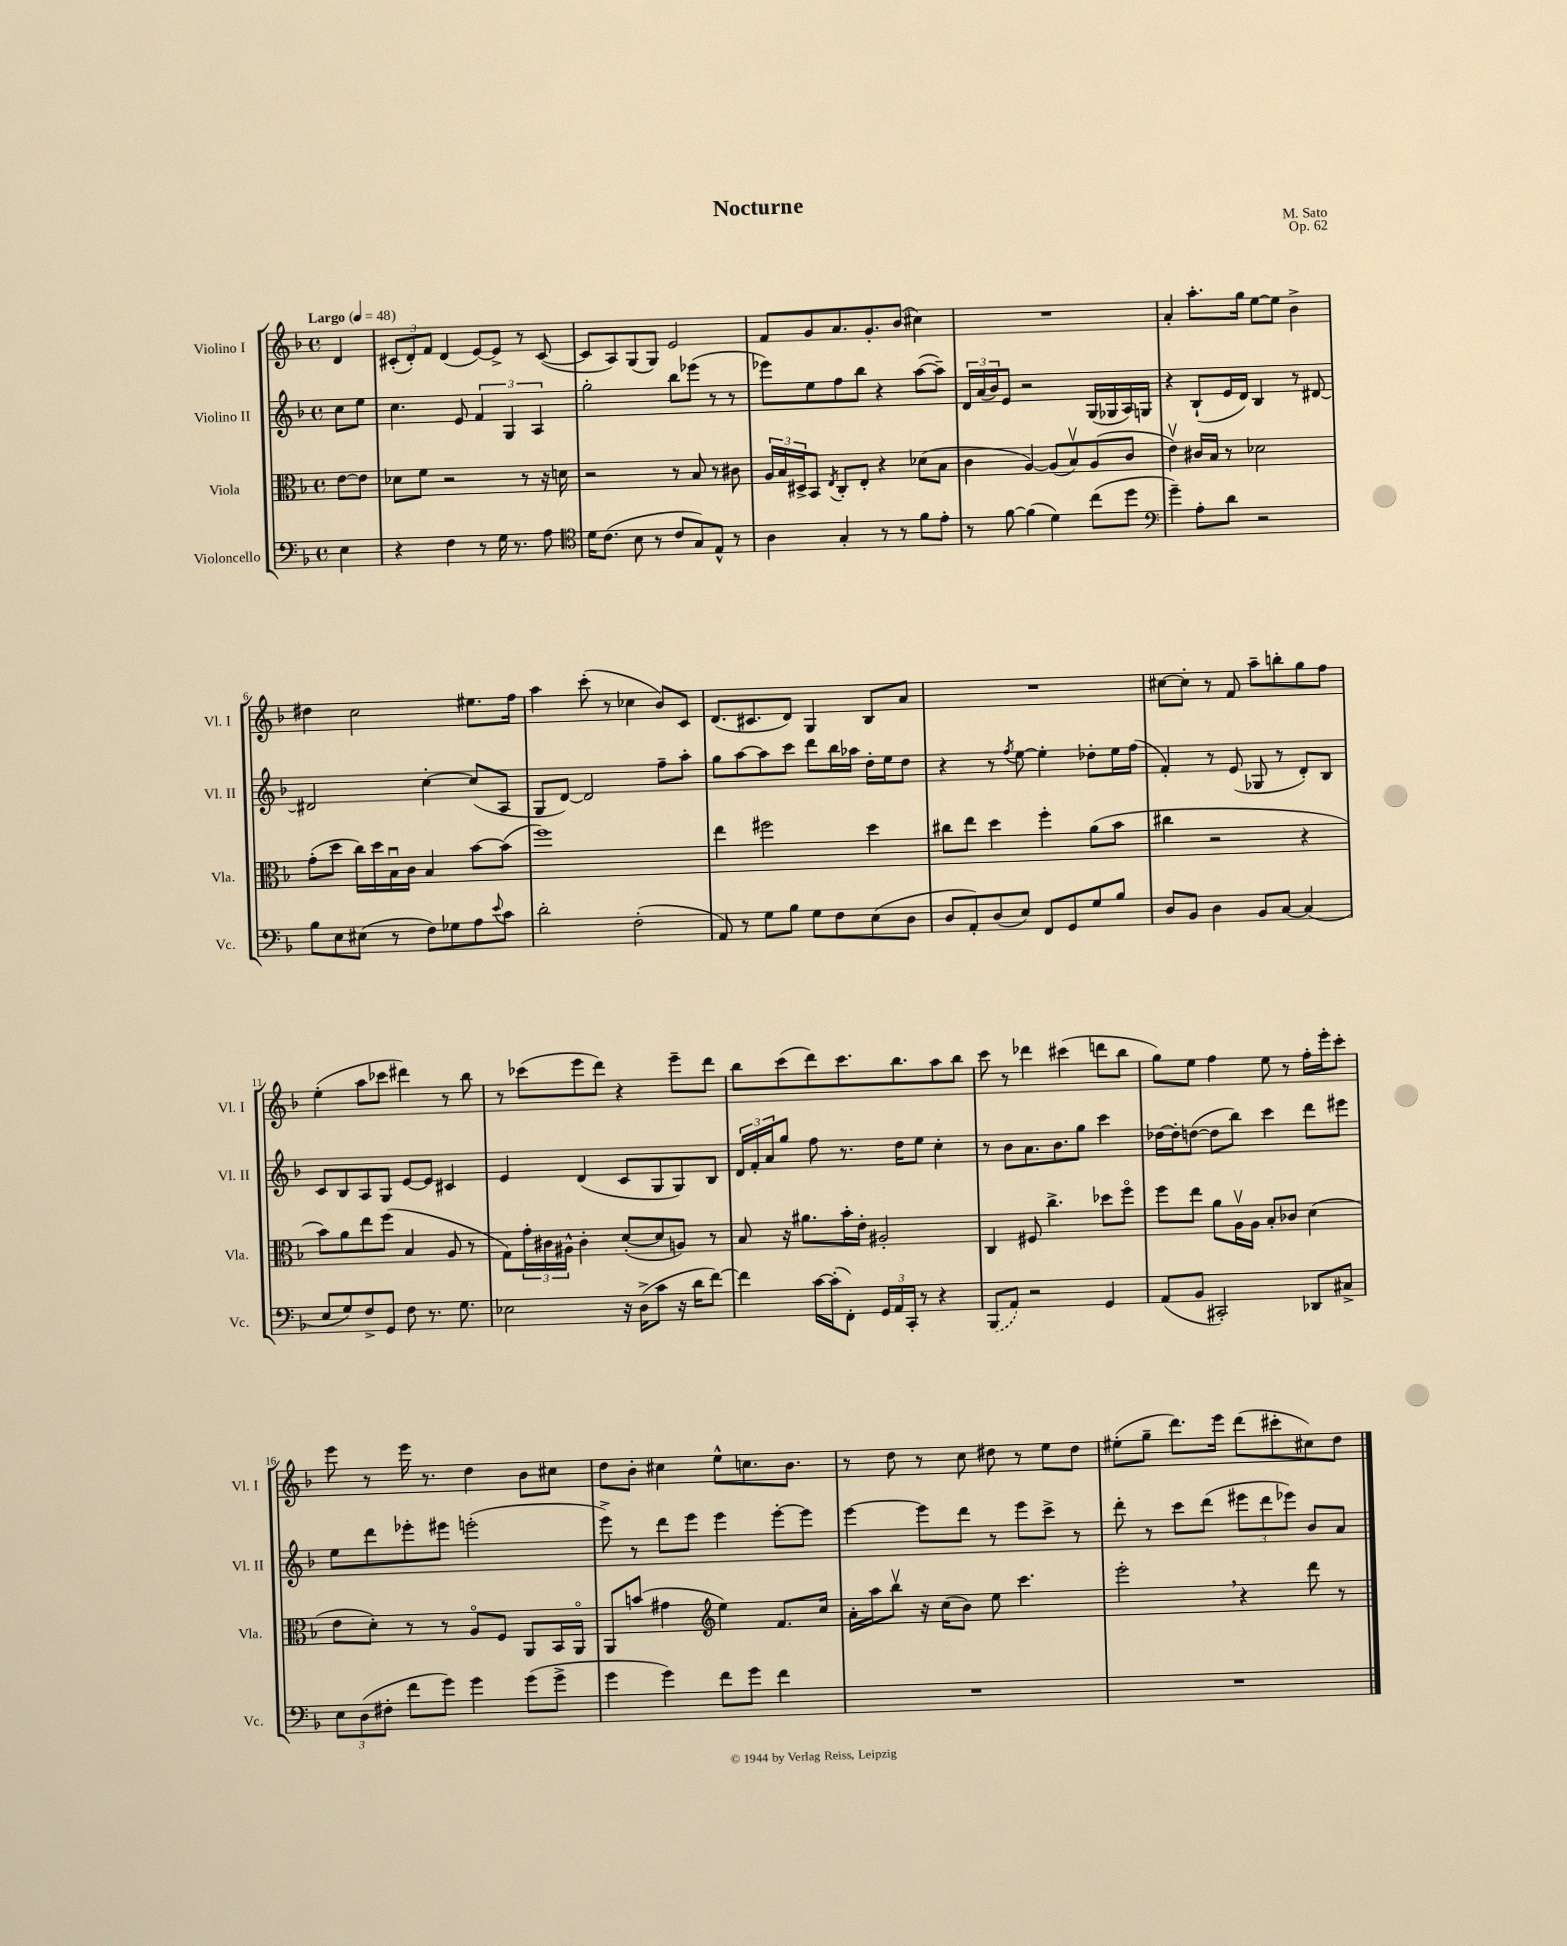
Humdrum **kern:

**kern	**kern	**kern	**kern
*part4	*part3	*part2	*part1
*staff4	*staff3	*staff2	*staff1
*I"Violoncello	*I"Viola	*I"Violino II	*I"Violino I
*I'Vc.	*I'Vla.	*I'Vl. II	*I'Vl. I
*clefF4	*clefC3	*clefG2	*clefG2
*k[b-]	*k[b-]	*k[b-]	*k[b-]
*M4/4	*M4/4	*M4/4	*M4/4
*met(c)	*met(c)	*met(c)	*met(c)
*MM48	*MM48	*MM48	*MM48
=	=	=	=
!	!	!	!LO:TX:a:B:t=Largo
4E\	[8e\L	8cc\L	4d/
.	8e\J]	8ee\J	.
=1	=1	=1	=1
4r	8d-X\L	4.cc\	(12c#X'/L
.	.	.	12d'/)
.	8f\J	.	.
.	.	.	12f/J
4F\	2r	.	(4d/
.	.	8e/	.
8r	.	6f/	[8e/L)
16G\	.	.	8e^/J]
.	.	6G/	.
8.r	.	.	.
.	8r	.	8r
.	.	6A/	.
8A\	16r	.	([8c#/
.	16dn\	.	.
=2	=2	=2	=2
*clefC4	*	*	*
16d\KL	2r	2gg'\	8c#/L]
(8.c\J	.	.	.
.	.	.	8A/)
8B-\	.	.	(8G/
8r	.	.	8G/J)
8c/L	8r	8bb-\L	2e/
8G/)	8B-/	(8eee-X\J	.
8E^^/J	8r	8r	.
8r	8c#X\	8r	.
=3	=3	=3	=3
4A\	24A/LL	8eee-X\L)	8f/L
.	24B-/	.	.
.	24D#X^/J	.	.
.	8BB-/J	8ee\	8g/
.	8qE/	.	.
4G'/	8C'/L	8ff\	8.a/
.	8E'/J	8bb-\J	.
.	.	.	8.g'/
8r	4r	4r	.
8r	.	.	(8b-/J
8f\L	(8d-X\L	([8aa\L	4cc#X\)
8e'\J	8B-\J	8aa~\J])	.
=4	=4	=4	=4
8r	4c\	24d/LL	1r
.	.	(24a/	.
.	.	24b-/J)	.
[8f\	.	8e/J	.
(4f\]	[4A/)	2r	.
4d\)	(8A/L]	.	.
.	8B-v/)	.	.
(8cc\L	(8A/	(16G/LL	.
.	.	16G-X/	.
8dd\J	8c/J	16A/)	.
.	.	16Gn/JJ	.
=5	=5	=5	=5
*clefF4	*	*	*
4g~\)	4ev\)	4r	4a'/
8A'\L	16c#X/LL	(8B-`/L	8.aa'\L
.	16B-/JJ	.	.
8d\J	8r	16e/L	.
.	.	16d/JJ)	16gg\Jk
2r	2d-X\	4B-/	[8ee\L
.	.	.	8ee\J]
.	.	8r	4b-^\
.	.	[8d#X/	.
!!LO:LB:g=z
=6	=6	=6	=6
8B-\L	(8g'\L	2d#X/]	4dd#X\
8E\	8dd\J	.	.
(8E#X\J	16cc\LL)	.	2cc\
.	16dd\	.	.
8r	16B-u\	.	.
.	16c\JJ	.	.
8F\L)	4B-/	[4cc'\	.
8G-X\	.	.	.
8A\	[8b-\L	(8cc/L]	8.ee#X\L
8qqe/	.	.	.
8c\J	(8b-\J]	8A/J	.
.	.	.	16ff\Jk
=7	=7	=7	=7
2d'\	1ff)	8G/L	4aa\
.	.	[8d/J)	.
.	.	2d/]	(8ccc'\
.	.	.	8r
(2F'\	.	.	4cc-X\
.	.	8ff~\L	8b-/L)
.	.	8aa'\J	8c/J
=8	=8	=8	=8
8AA/)	4ee\	8gg\L	(8.d/L
8r	.	[8aa\	.
.	.	.	8.c#X/
8G\L	2ff#X\	8aa\]	.
8B-\J	.	8ccc\J	8d/J)
8G\L	.	8ddd\L	4G/
8F\	.	16bb-\L	.
.	.	16aa-X\JJ	.
(8E\	4dd\	16dd'\LL	8B-/L
.	.	16ee\J	.
8D\J	.	8dd\J	8a/J
=9	=9	=9	=9
8D/L	8cc#X\L	4r	1r
8AA'/)	8ee\J	.	.
(8D/	4dd\	8r	.
.	.	8qff/	.
8E/J)	.	[8ee\	.
8FF/L	4ff'\	4ee'\]	.
8GG/	.	.	.
8G/	(8a\L	8dd-X'\L	.
8B-/J	8b-\J	16ee\L	.
.	.	(16ff\JJ	.
=10	=10	=10	=10
8D/L	4cc#X\	4f'/)	[8cc#X\L
8BB-/J	.	.	8cc#'\J]
4D\	2r	8r	8r
.	.	(8e/	8f/
8BB-/L	.	8G-X/	8aa~\L
[8C/J	.	8r	8bbn'\
(4C/]	4r	8d'/L)	8gg\
.	.	8B-/J	8ff\J
!!LO:LB:g=z
=11	=11	=11	=11
8E/L	8b-\L)	8c/L	(4ee'\
8G/)	8a\	8B-/	.
8F^/	8ee\	8A/	8aa\L
8GG/J	(8ff\J	8G/J	8ccc-X\J
8F\	4B-/	[8e/L	4ddd#X\)
8.r	.	8e/J]	.
.	8A/	4c#X/	8r
8.G\	.	.	.
.	8r	.	8bb-\
=12	=12	=12	=12
2E-X\	8G\L)	4e/	8r
.	24g'\L	.	(8ccc-X\L
.	24c#X\	.	.
.	24A#X^^\JJ	.	.
.	4c#'\	(4d/	8eee\
.	.	.	8ddd\J)
16r	([8d'/L	8c/L	4r
(16D^\KL	.	.	.
8c\J	8d/]	8G/	.
16r	8An/J)	8G/)	8eee~\L
16d\KL	.	.	.
[8f\J)	8r	8B-/J	8ddd\J
=13	=13	=13	=13
4f\]	8B-/	24d/LL	8bb-\L
.	.	24f'/	.
.	.	24a/J	.
.	16r	8gg/J	(8ccc\
.	8.a#X\L	.	.
[16c\LL	.	8ff\	8ddd\)
(16c'\J]	.	.	.
8FF'\J)	16b-'\L	8.r	8.ccc\
.	16e'\JJ	.	.
24GG/LL	2A#X'/	.	.
24AA/	.	.	.
.	.	16dd\KL	8.bb-\
24CC'/JJ	.	.	.
8r	.	8ee\J	.
4r	.	4cc'\	8aa\
.	.	.	8bb-\J
=14	=14	=14	=14
(8BBB-/L	4C/	8r	8ccc\
8AA/J)	.	8b-\L	8r
2r	8F#X/	8.a\	4ddd-X\
.	4.cc^\	.	.
.	.	8.b-\	.
.	.	.	(4ccc#X\
.	.	8gg\J	.
4GG/	8dd-X\L	4ccc\	8dddn\L
.	8ff\J	.	8bb-\J
=15	=15	=15	=15
(8AA/L	8ff\L	[16dd-X\LL	8gg\L)
.	.	16dd-'\J]	.
8BB-/J	8ee\J	([8ddn\J	8ee\J
2CC#X'/)	8a\L	8dd\L]	4ff\
.	16Av\L	8bb-\J)	.
.	16A\JJ	.	.
.	8B-'/L	4ccc\	8ee\
.	8c-X/J	.	8r
8DD-X/L	(4d\	8ddd\L	16ff'\LL
.	.	.	16eee'\J
8C#X^/J	.	8eee#X\J	8ccc'\J
!!LO:LB:g=z
=16	=16	=16	=16
12E\L	8e\L	8ee\L	8eee\
(12D\	.	.	.
.	8d'\J)	8ddd\	8r
12F#X'\J	.	.	.
8f\L	8r	8eee-X'\	16eee\
.	.	.	8.r
8g\J)	8r	8eee#X\J	.
4g\	8A/L	(2eeen'\	4dd\
.	8F/J	.	.
(8g\L	8AA/L	.	8b-\L
8g^\J	16BB-/L	.	8cc#X\J
.	16AA/JJ	.	.
=17	=17	=17	=17
4g\	8AA/L	8eee^\)	8dd\L
.	(8bn/J	8r	8b-'\J
4g\)	4g#X\	8ddd\L	4cc#X\
.	.	8eee\J	.
*	*clefG2	*	*
8f\L	4ee\)	4eee\	8ee^^\L
8g\J	.	.	8.ccn\
4f\	8.f/L	[8eee'\L	.
.	.	.	8.b-\J
.	.	8eee\J]	.
.	16cc/Jk	.	.
=18	=18	=18	=18
1r	16a'\LL	[4eee\	8r
.	16aa\J	.	.
.	8bb-v\J	.	8dd\
.	16r	8eee\L]	8r
.	(16cc\KL	.	.
.	8b-\J)	8ddd\J	8cc\
.	8ee\	8r	8dd#X\
.	4.ccc\	8eee\L	8r
.	.	8ccc^\J	8ee\L
.	.	8r	8dd#\J
=19	=19	=19	=19
1r	2eee',\	8ddd'\	(8ee#X'\L
.	.	8r	8gg~\J
.	.	8ccc\L	8.ddd\L)
.	.	(8ddd\J	.
.	.	.	16eee\Jk
.	4r	12eee#X\L	(8ddd\L
.	.	12ddd\	.
.	.	.	8ccc#X'\
.	.	12eee-X\J)	.
.	8ddd\	8b-/L	8cc#X\)
.	8r	8a/J	8dd\J
==	==	==	==
*-	*-	*-	*-
